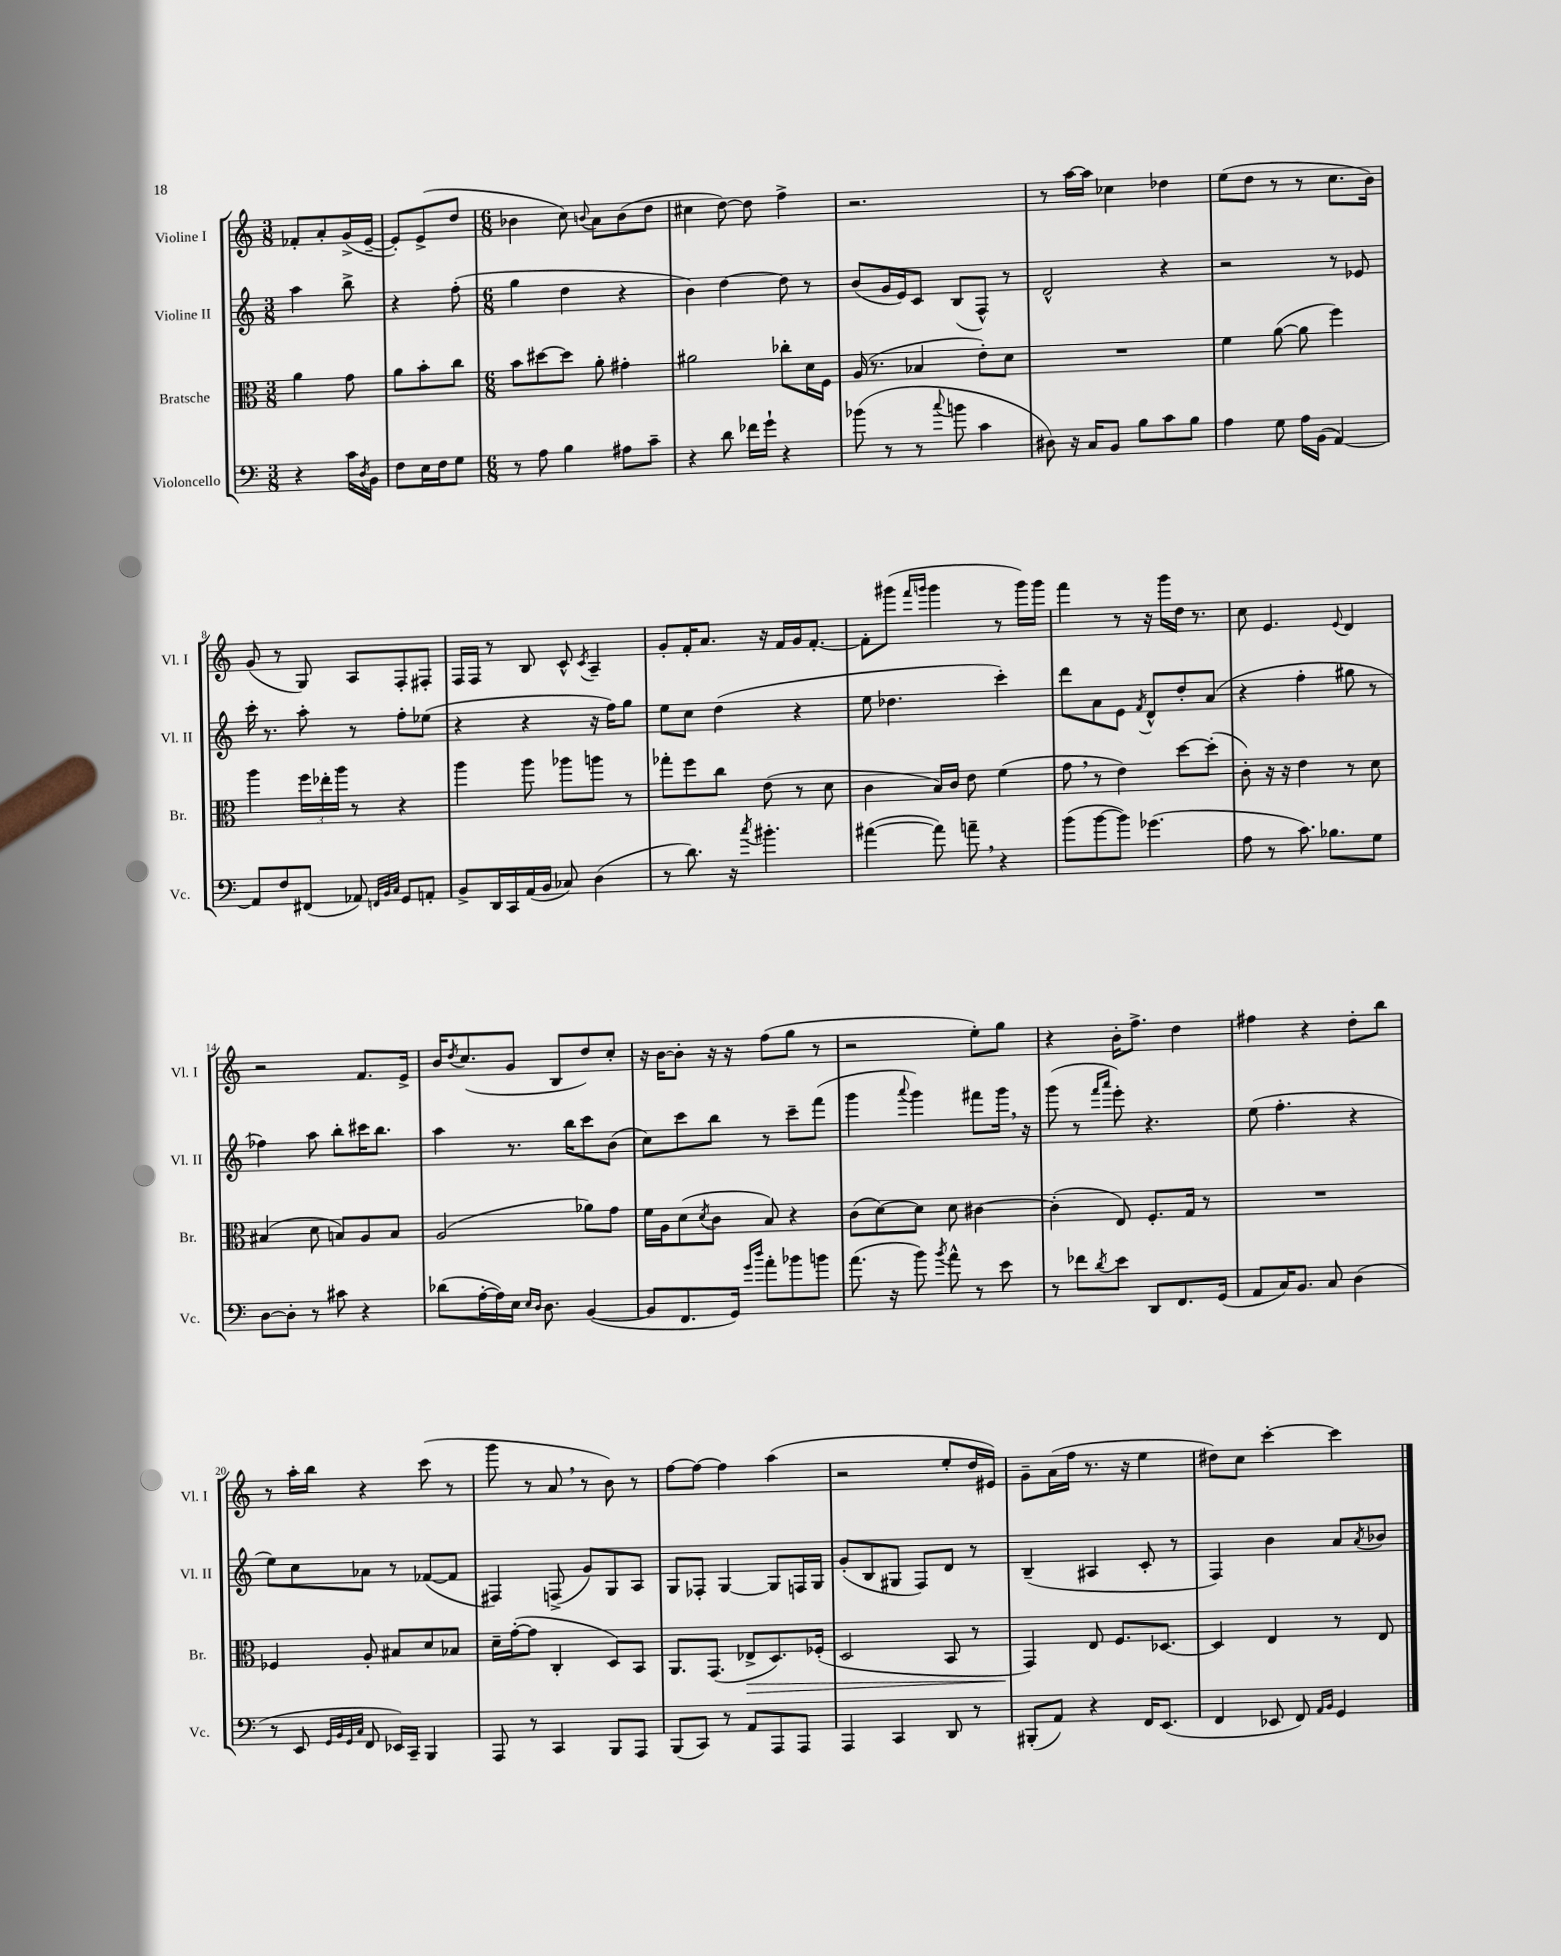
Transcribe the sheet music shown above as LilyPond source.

<<
\new StaffGroup <<
\new Staff = "s0" \with { instrumentName = "Violine I" shortInstrumentName = "Vl. I" } {
    \clef treble \key c \major \numericTimeSignature \time 3/8
    fes'8-. a'8-. g'16->( e'16~-- |
    e'8-.) e'8->( d''8 |
    \numericTimeSignature \time 6/8 bes'4 c''8) \appoggiatura { b'8 } a'8 b'8( d''8 |
    cis''4 d''8~) d''8 f''4-> |
    r2. |
    r8 a''16~ a''16 ces''4 des''4 |
    e''8( d''8 r8 r8 c''8. b'16) |
    g'8( r8 g8) a8 f8-. fis8-. |
    f16 f16 r8 b8 c'8-^ \acciaccatura { c'8 } a4-- |
    g'8-. f'16-. a'8. r16 f'16 g'16 f'8.~-. |
    f'8-. gis'''8( \grace { f'''16 g'''16 } g'''4 r8 g'''16) g'''16 |
    f'''4 r8 r16 g'''16 d''16 r8. |
    c''8 e'4. \appoggiatura { e'8 } d'4 |
    r2 f'8. e'16-> |
    b'16 \acciaccatura { d''8 } c''8.( g'8 b8 d''8) c''8-. |
    r16 b'16~ b'8-. r16 r16 f''8( g''8 r8 |
    r2 e''8-.) g''8 |
    r4 b'16-. f''8.-> d''4 |
    fis''4 r4 d''8-. b''8 |
    r8 a''16-. b''16 r4 c'''8( r8 |
    g'''8 r8 a'8 \breathe r8 b'8) r8 |
    f''8~ f''8~ f''4 a''4( |
    r2 e''8-. d''16 eis'16) |
    g'8-- a'16( f''16 r8. r16 e''4 |
    dis''8) c''8 c'''4~-. c'''4 \bar "|." |
}
\new Staff = "s1" \with { instrumentName = "Violine II" shortInstrumentName = "Vl. II" } {
    \clef treble \key c \major \numericTimeSignature \time 3/8
    a''4 b''8-> |
    r4 f''8-.( |
    \numericTimeSignature \time 6/8 g''4 d''4 r4 |
    b'4) d''4~ d''8 r8 |
    b'8( g'16 e'16) c'8 b8( f8-^) r8 |
    d'2-^ r4 |
    r2 r8 ees'8 |
    c'''16-. r8. a''8-. r8 f''8-. ees''8( |
    r4 r4 r16 f''16) g''8 |
    e''8 c''8 d''4( r4 |
    e''8 des''4. c'''4-.) |
    d'''8 a'8 e'8 \acciaccatura { f'8 } d'8-^ d''8-. a'8( |
    r4 f''4-. gis''8 r8 |
    fes''4) a''8 b''8-. cis'''16 b''8. |
    a''4 r8. b''16 c'''8 b'8( |
    c''8) c'''8 b''8 r8 c'''8-- f'''8( |
    g'''4 \appoggiatura { a'''8 } g'''4) fis'''8 g'''16 \breathe r16 |
    g'''8( r8 \grace { f'''16 a'''16 } e'''8-.) r4. |
    e''8( f''4.-. r4 |
    e''8) c''8 aes'8 r8 fes'8~( fes'8 |
    fis4) f8->( g'8) g8 a8 |
    g8 fes8-. g4~ g8 f16 g16 |
    g'8-.( b8 gis8 f8) d'8 r8 |
    b4--( ais4 c'8-. r8 |
    f4) b'4 a'8 \acciaccatura { a'8 } bes'8 \bar "|." |
}
\new Staff = "s2" \with { instrumentName = "Bratsche" shortInstrumentName = "Br." } {
    \clef alto \key c \major \numericTimeSignature \time 3/8
    a'4 g'8 |
    a'8 b'8-. c''8 |
    \numericTimeSignature \time 6/8 b'8 dis''8~ dis''8 a'8-. gis'4-. |
    ais'2 ces''8-. d'16 f16 |
    a16( r8. bes4 e'8-.) d'8 |
    R2. |
    f'4 a'8~( a'8 f''4) |
    a''4 \tuplet 3/2 { f''16 ees''16-. a''16 } r8 r4 |
    a''4 a''8 aes''8 a''8 r8 |
    ges''8-. f''8 c''8 e'8( r8 d'8 |
    c'4 b16) c'16 e'8 f'4( |
    g'8 \breathe r8 e'4) d''8~ d''8-.( |
    c'8-.) r16 r16 e'4 r8 d'8 |
    bis4( d'8 b8) a8 b8 |
    a2( aes'8) g'8 |
    f'16 a16 d'8( \acciaccatura { d'8 } c'8 b8) r4 |
    c'8( d'8~) d'8 d'8 cis'4~ |
    cis'4-.( e8) f8.-. g16 r8 |
    R2. |
    fes4 a8-. bis8 d'8 bes8 |
    d'16-- g'16~-.( g'8 c4-. d8) b,8 |
    a,8. g,8.( ees8->\> d8.) fes16-.( |
    d2 b,8 r8 |
    g,4\!) e8 f8. des8.~ |
    des4 e4 r8 e8 \bar "|." |
}
\new Staff = "s3" \with { instrumentName = "Violoncello" shortInstrumentName = "Vc." } {
    \clef bass \key c \major \numericTimeSignature \time 3/8
    r4 c'16 \acciaccatura { d8 } b,16 |
    f8 e16 f16 g8 |
    \numericTimeSignature \time 6/8 r8 a8 b4 ais8 c'8-- |
    r4 d'8 fes'16 g'16-! r4 |
    bes'8( r8 r8 \appoggiatura { c''8 } b'8 c'4 |
    dis8) r16 c16 b,8 b8 c'8 b8 |
    a4 g8 a16 b,16( a,4~) |
    a,8 f8 fis,8( aes,8) \grace { f,32 b,32 c32 } g,8 a,8-. |
    b,8-> d,16 c,16 a,16( b,16 ces8) d4( |
    r8 d'8.) r16 \acciaccatura { c''8 } bis'4.-. |
    ais'4~( ais'8) a'8-- \breathe r4 |
    b'8( b'8~ b'8) ges'4.( |
    a8 r8 c'8.) bes8. g8 |
    d8~ d8-. r8 cis'8 r4 |
    des'8( a16~-. a16) e16 \grace { e16 d16 } d8. b,4~( |
    b,8 f,8. g,16) \grace { g'16 d''16 } a'8-. bes'8 b'8 |
    a'8.( r16 b'8) \acciaccatura { b'8 } a'8-^ r8 e'8 |
    r8 fes'8 \acciaccatura { d'8 } e'8 d,8 f,8. g,16( |
    a,8 c16) b,8. c8 d4( |
    r8 e,8 \grace { g,32 b,32 g,32 c32 } f,8 ees,16) c,16-- b,,4 |
    a,,8 r8 c,4 b,,8 a,,8 |
    b,,8( c,8) r8 a,8 a,,8 a,,8 |
    a,,4 c,4 d,8 r8 |
    bis,,8-.( a,8) r4 f,16 e,8.( |
    f,4 ees,8 f,8) \grace { a,16 b,16 } g,4 \bar "|." |
}
>>
>>
